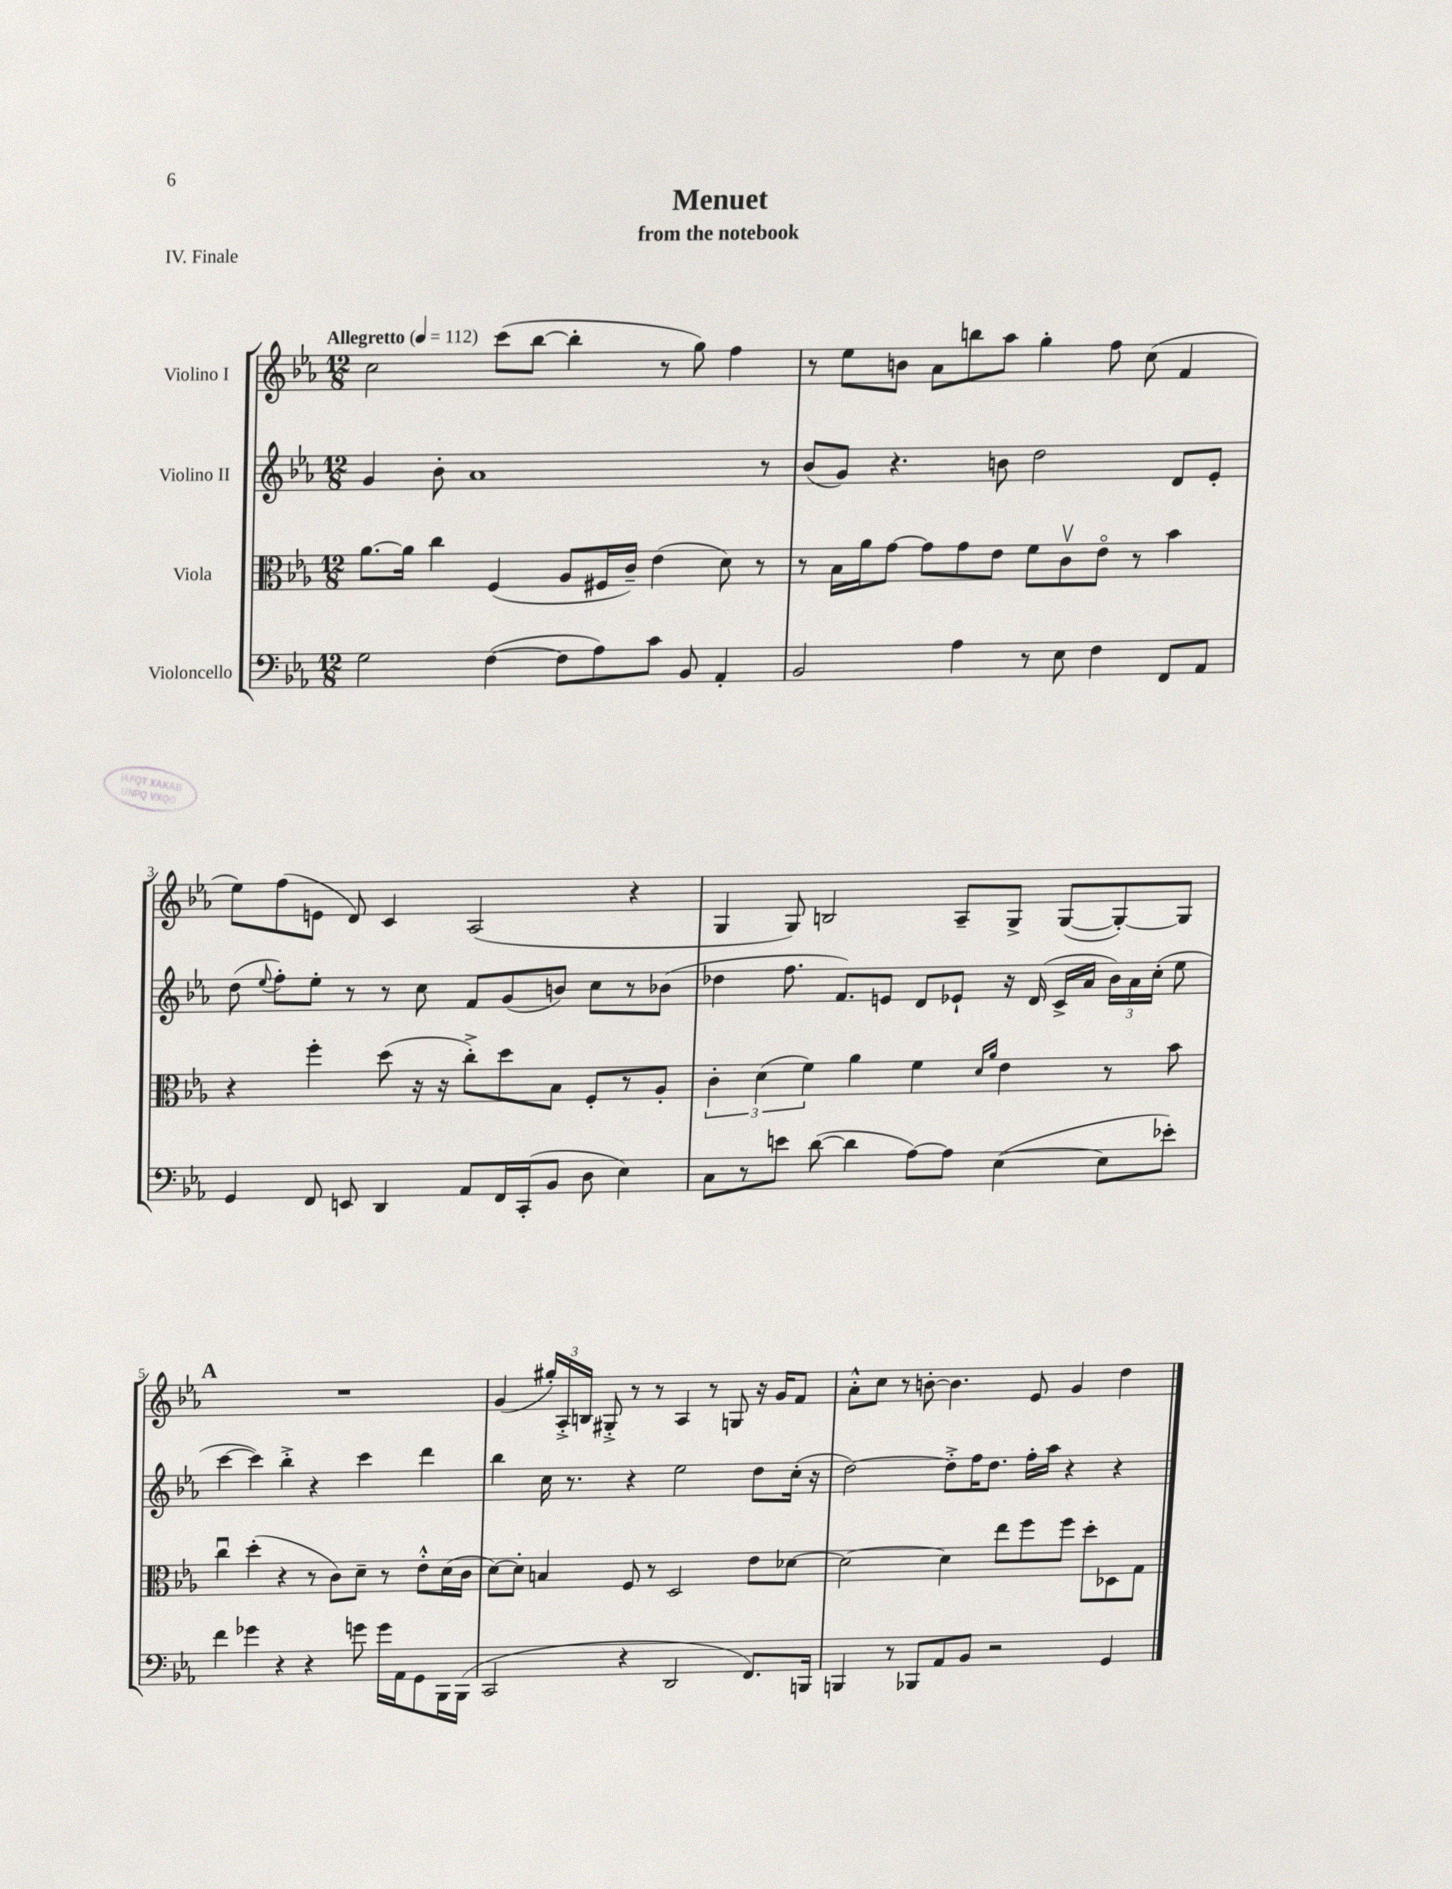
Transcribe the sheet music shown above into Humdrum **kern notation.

**kern	**kern	**kern	**kern
*staff4	*staff3	*staff2	*staff1
*clefF4	*clefC3	*clefG2	*clefG2
*k[b-e-a-]	*k[b-e-a-]	*k[b-e-a-]	*k[b-e-a-]
*M12/8	*M12/8	*M12/8	*M12/8
*MM112	*MM112	*MM112	*MM112
2G	[8.a-	4g	2cc
.	16a-]	.	.
.	4cc	8b-'	.
.	.	1a-	.
([4F	(4F	.	(8ccc
.	.	.	[8bb-
8F]	8A-	.	4bb-']
8A-)	16F#	.	.
.	16c~)	.	.
8c	(4e-	.	8r
8BB-	.	.	8gg)
4AA-'	8d)	.	4ff
.	8r	8r	.
=	=	=	=
2BB-	8r	(8b-	8r
.	16B-	8g)	8ee-
.	16a-	.	.
.	[8g	4.r	8b
.	8g]	.	8a-
4A-	8g	.	8bb
.	8e-	8b	8aa-
8r	8f	2dd	4gg'
8E-	8cv	.	.
4F	8e-o	.	8ff
.	8r	.	(8cc
8FF	4b-	8d	4f
8AA-	.	8e-'	.
=	=	=	=
4GG	4r	(8dd	8ee-)
.	.	8qqee-	.
.	.	8ff')	(8ff
8FF	4ff'	8ee-'	8e
8EE	.	8r	8d)
4DD	(8dd	8r	4c
.	16r	8cc	.
.	16r	.	.
8AA-	8cc'^)	8f	(2A-
16FF	8dd	(8g	.
(16CC'	.	.	.
8BB-	8B-	8b)	.
8D	8F'	8cc	.
4E-)	8r	8r	4r
.	8A-'	(8b-	.
=	=	=	=
8C	6c'	4dd-	4G
8r	.	.	.
.	(6d	.	.
8e	.	8.ff	8G)
.	6f)	.	.
([8d	.	.	2B
.	.	8.f)	.
4d]	4a-	.	.
.	.	8e	.
[8A-)	4f	8d	.
8A-]	.	8e-`	8A-~
.	16qqd	.	.
.	16qqa-	.	.
([4E-	4e-	16r	8G^
.	.	(16d	.
.	.	16c^	([8G
.	.	16a-	.
8E-]	8r	24b-)	8G'_)
.	.	24a-	.
.	.	(24cc'	.
8e-')	8b-	8ee-	8G]
=	=	=	=
4f	4ccu	[4ccc	1.r
4g-	(4dd'	4ccc])	.
4r	4r	4bb-'^	.
4r	8r	4r	.
.	8c)	.	.
8g	8d~	4ccc	.
16g	8r	.	.
16AA-	.	.	.
8GG	8e-'^^	4ddd	.
16BBB-	(16d	.	.
(16BBB-	16c	.	.
=	=	=	=
2CC	[8d)	4bb-	(4g
.	8d']	.	.
.	4B	16cc	24gg#')
.	.	.	24A-'^
.	.	8.r	.
.	.	.	24B
.	.	.	8G#'^
4r	8F	4r	8r
.	8r	.	8r
2DD	2D	2ee-	4A-
.	.	.	8r
.	.	.	8G
8.FF)	8e-	8dd	16r
.	.	.	16g
.	[8d-	(16cc'	8f
16BBB	.	16r	.
=	=	=	=
4BBB	2d-_	[2dd)	8a-'^^
.	.	.	8cc
8r	.	.	8r
8BBB-	.	.	[8b'
8AA-	4d-]	8dd'^]	4.b]
8BB-	.	16ff	.
.	.	8.dd	.
2r	8ee-	.	.
.	8ff	16ff'	8e-
.	.	16aa-	.
.	8ff	4r	4g
.	8dd'	.	.
4GG	8D-	4r	4dd
.	8G	.	.
==	==	==	==
*-	*-	*-	*-
